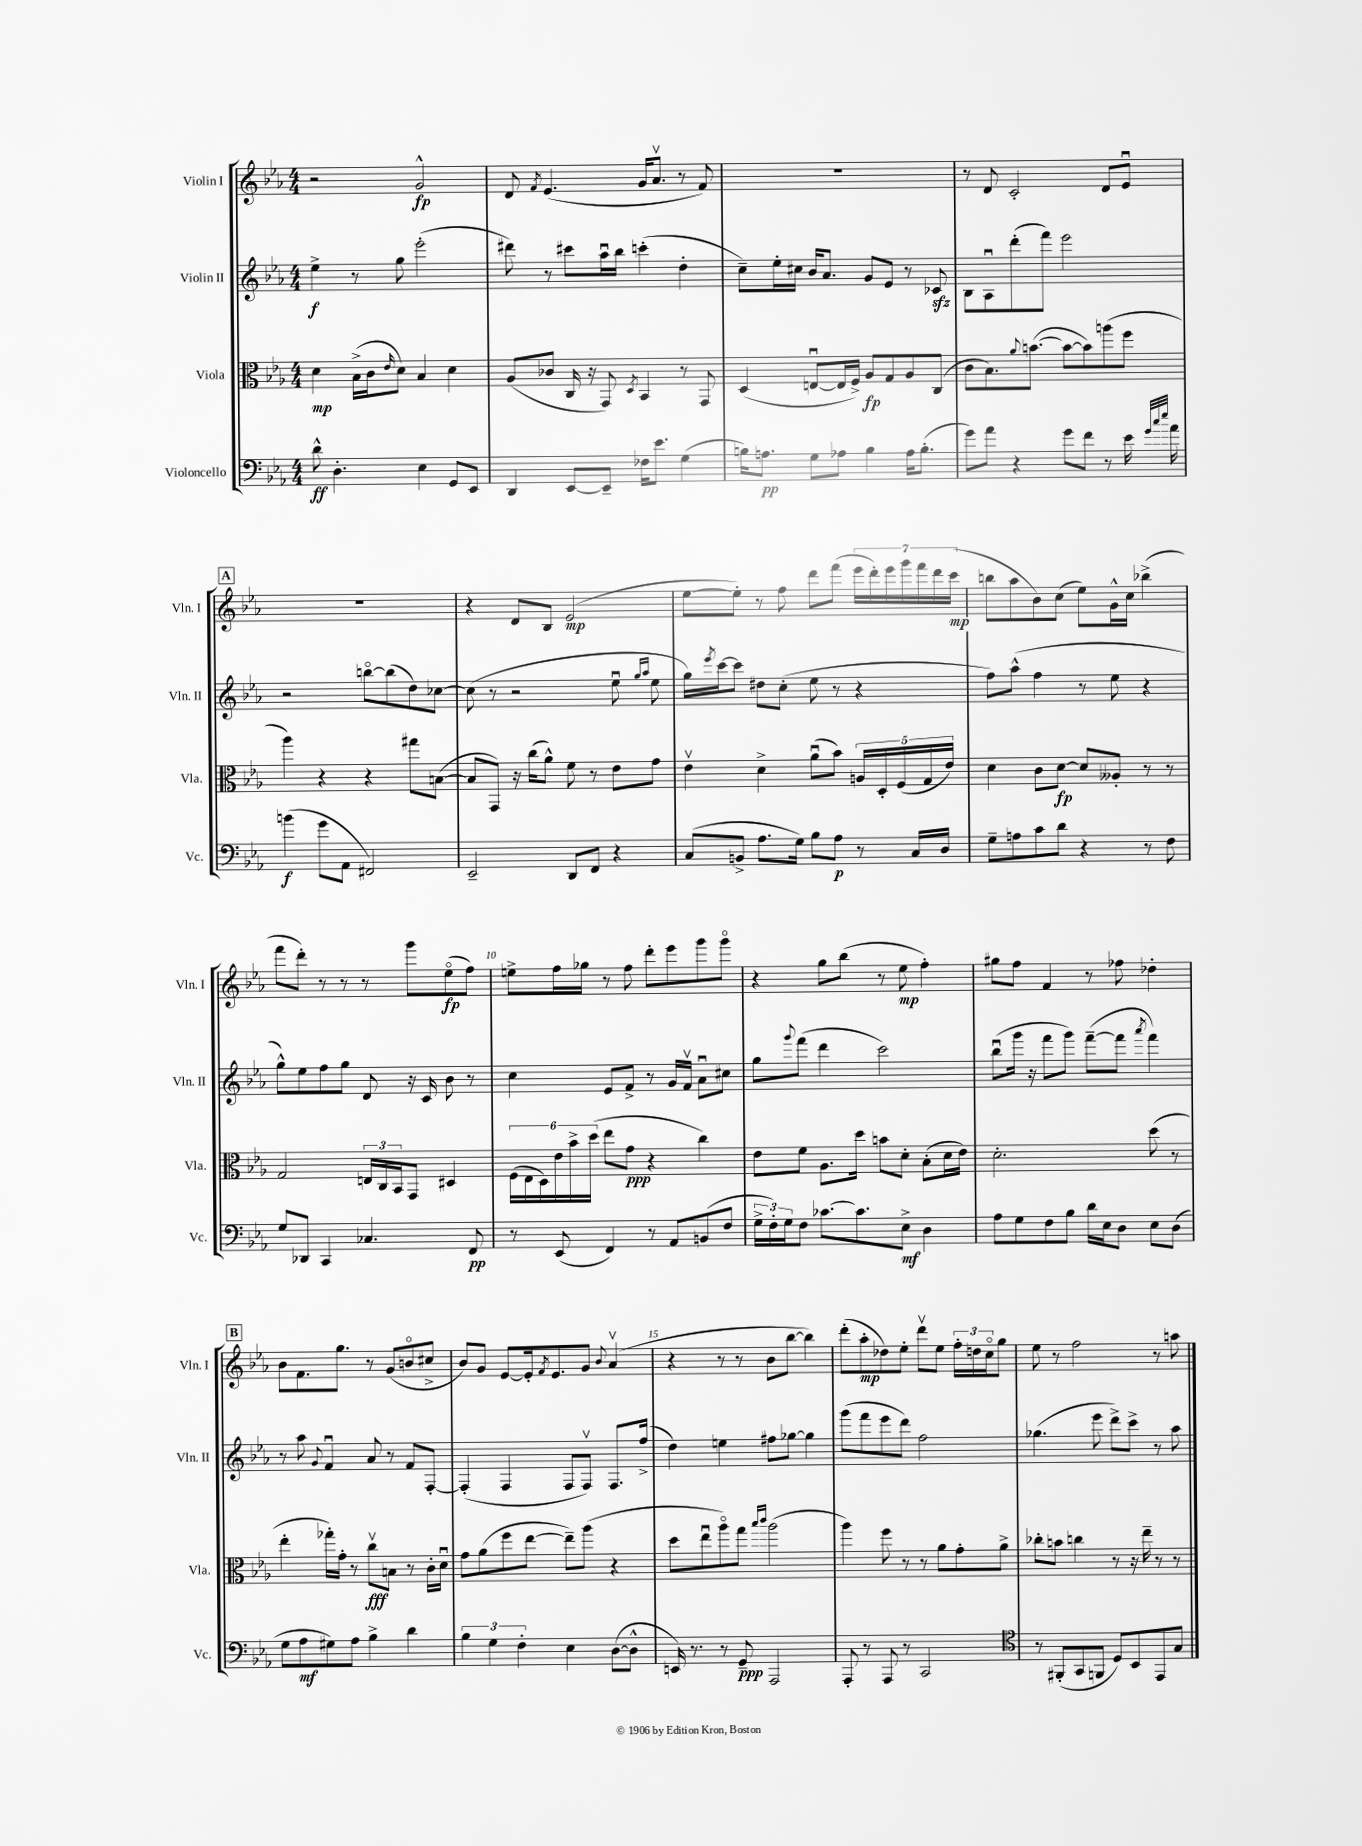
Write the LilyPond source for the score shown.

<<
\new StaffGroup <<
\new Staff = "s0" \with { instrumentName = "Violin I" shortInstrumentName = "Vln. I" } {
    \clef treble \key ees \major \numericTimeSignature \time 4/4
    r2 g'2-^\fp |
    d'8 \acciaccatura { f'8 } ees'4.( g'16 aes'8.\upbow r8 f'8) |
    R1 |
    r8 d'8 c'2-. d'8 ees'8\downbow |
    \mark \markup { \box "A" } R1 |
    r4 d'8 bes8 ees'2\mp( |
    ees''8~ ees''8-.) r8 f''8 d'''8 f'''8( \tuplet 7/4 { ees'''16 d'''16-.) ees'''16 g'''16 f'''16 d'''16 c'''16\mp( } |
    b''8 aes''8 bes'8) c''8( ees''8) g'16-^ c''16 bes''4->( |
    f'''8 d'''8-.) r8 r8 r8 g'''8 ees''8\flageolet\fp( f''8) |
    e''8-> f''16 ges''16 r8 f''8 d'''8-. ees'''8 g'''8 g'''8\flageolet |
    r4 g''8 bes''8( r8 ees''8\mp f''4-.) |
    gis''8 f''8 f'4 r8 fes''8 des''4-. |
    \mark \markup { \box "B" } bes'8 f'8. g''8. r8 g'8( b'8\flageolet cis''8-> |
    bes'8) g'8 ees'8~ ees'16-. \acciaccatura { f'8 } ees'8. g'8 \appoggiatura { bes'8 } aes'4\upbow( |
    r4 r8 r8 bes'8 bes''8~ bes''4) |
    d'''8-.( aes''8-.\mp des''8) ees''8-. d'''8\upbow ees''8 \tuplet 3/2 { f''16-. d''16 c''16\flageolet } g''8 |
    ees''8 r8 f''2 r8 a''8 \bar "|." |
}
\new Staff = "s1" \with { instrumentName = "Violin II" shortInstrumentName = "Vln. II" } {
    \clef treble \key ees \major \numericTimeSignature \time 4/4
    ees''4->\f r8 g''8 ees'''2-.( |
    dis'''8) r8 cis'''8 aes''16\downbow bes''16 c'''4-.( d''4-. |
    c''8--) ees''16-. cis''16 bes'16 aes'8. g'8 ees'8 r8 ces'8\sfz |
    bes8 aes8\downbow d'''8-.( f'''8) ees'''2 |
    \mark \markup { \box "A" } r2 b''8~\flageolet b''8( d''8) ces''8~ |
    ces''8( r8 r2 ees''8\downbow \grace { g''16 aes''16 } ees''8 |
    g''16) \acciaccatura { ees'''8 } c'''16~ c'''8 dis''8 c''8-.( ees''8 r8 r4 |
    f''8) aes''8-^( f''4 r8 ees''8 r4 |
    g''8-^) ees''8 f''8 g''8 d'8 r16 c'16 bes'8 r8 |
    c''4 ees'8 f'8-> r8 g'16 f'16\upbow aes'8\downbow cis''8 |
    g''8 \appoggiatura { g'''8 } f'''8( d'''4 c'''2) |
    bes''8\downbow( g'''16 r16 f'''8 g'''8) f'''8~--( f'''8 \acciaccatura { aes'''8 } f'''4) |
    \mark \markup { \box "B" } r8 aes''8 \appoggiatura { g'8 } f'4\downbow aes'8 r8 f'8 f8~-. |
    f4-.( f4 f8 f8\upbow) f8. f''16->( |
    d''4) e''4 fis''8 ges''8~ ges''4 |
    g'''8( f'''8 ees'''8 d'''8) f''2 |
    ges''4.( ees'''8 d'''8->) c'''8-> r8 aes''8 \bar "|." |
}
\new Staff = "s2" \with { instrumentName = "Viola" shortInstrumentName = "Vla." } {
    \clef alto \key ees \major \numericTimeSignature \time 4/4
    d'4\mp bes16->( c'16 \grace { ees'16 } d'8) bes4 d'4 |
    aes8( ces'8 c16 r16 g,8) \acciaccatura { d8 } bes,4 r8 g,8 |
    d4( e8~\downbow e16 f16->) aes8\fp g8 aes8 c8( |
    c'8 bes8.) \appoggiatura { aes'8 } b'8.~( b'8~ b'8) a''8( f''8 |
    \mark \markup { \box "A" } aes''4) r4 r4 gis''8 b8~( |
    b8 g,8) r16 c''16( aes'8-^) f'8 r8 ees'8 g'8 |
    ees'4\upbow d'4-> aes'8\downbow( bes'8) \tuplet 5/4 { a16 d16-. f16( g16 ees'16) } |
    d'4 c'8 d'8~\fp d'8 aeses8-. r8 r8 |
    g2 \tuplet 3/2 { e16 c16 bes,16 } g,8 dis4 |
    \tuplet 6/4 { f16( ees16 d16) ees'16 bes'16-> d''16( } ees''8 g'8\ppp r4 c''4) |
    ees'8 f'8 aes8. d''16 b'8 d'8-. bes8-.( d'16 ees'16) |
    d'2.-. d''8( r8 |
    \mark \markup { \box "B" } ees''4-. ges''16-.) g'16-. r8 c''8\upbow\fff b8 r8 c'16-. d'16\downbow |
    g'8 aes'8( f''8 ees''8~ ees''8--) aes''8( r4 |
    d''8 ees''8\downbow aes''8\flageolet) g''8 \grace { bes''16 c'''16 } aes''2( |
    aes''4) f''8 r8 r8 aes'8 g'8-. aes'8-> |
    ces''8-. b'8 c''4 r8 r16 ees''16-- r8 r8 \bar "|." |
}
\new Staff = "s3" \with { instrumentName = "Violoncello" shortInstrumentName = "Vc." } {
    \clef bass \key ees \major \numericTimeSignature \time 4/4
    d'8-^\ff d4.-. ees4 g,8 ees,8 |
    d,4 ees,8~ ees,8-- fes16 ees'8. g4( |
    b16) a8.\pp g8 aes8 b4 aes16 b8.-.( |
    g'8) aes'8 r4 g'8 f'8 r8 ees'16 \grace { g'32 c''32 ees''32 } aes'16 |
    \mark \markup { \box "A" } b'4\f( g'8 aes,8 fis,2) |
    ees,2-- d,8 f,8 r4 |
    c8( b,8-> aes8. g16) bes8 aes8\p r8 c16 d16 |
    g8-- a8 c'8 d'8 r4 r8 f8 |
    g8 des,8 c,4 ces4. f,8\pp |
    r8 ees,8( f,4) r8 aes,8 b,8( f8 |
    \tuplet 3/2 { g16-> f16-.) g16 } f8 ces'8.~ ces'8. ees8->\mf d4 |
    aes8 g8 f8 bes8 d'16 ees16 d8 ees8 d8( |
    \mark \markup { \box "B" } g8 aes8\mf gis8) aes8 bes4-> d'4 |
    \tuplet 3/2 { bes4 g4 f4-. } ees4 d8~( d8-^ |
    e,16) r8. r8 g,8--\ppp aes,,2 |
    aes,,8-. r8 aes,,8 r8 c,2 |
    \clef tenor r8 fis,8-.( g,8 f,8 d8) bes,8 ees,8 g8 \bar "|." |
}
>>
>>
\layout { \context { \Score \override BarNumber.break-visibility = ##(#f #t #t) barNumberVisibility = #(every-nth-bar-number-visible 5) } }
